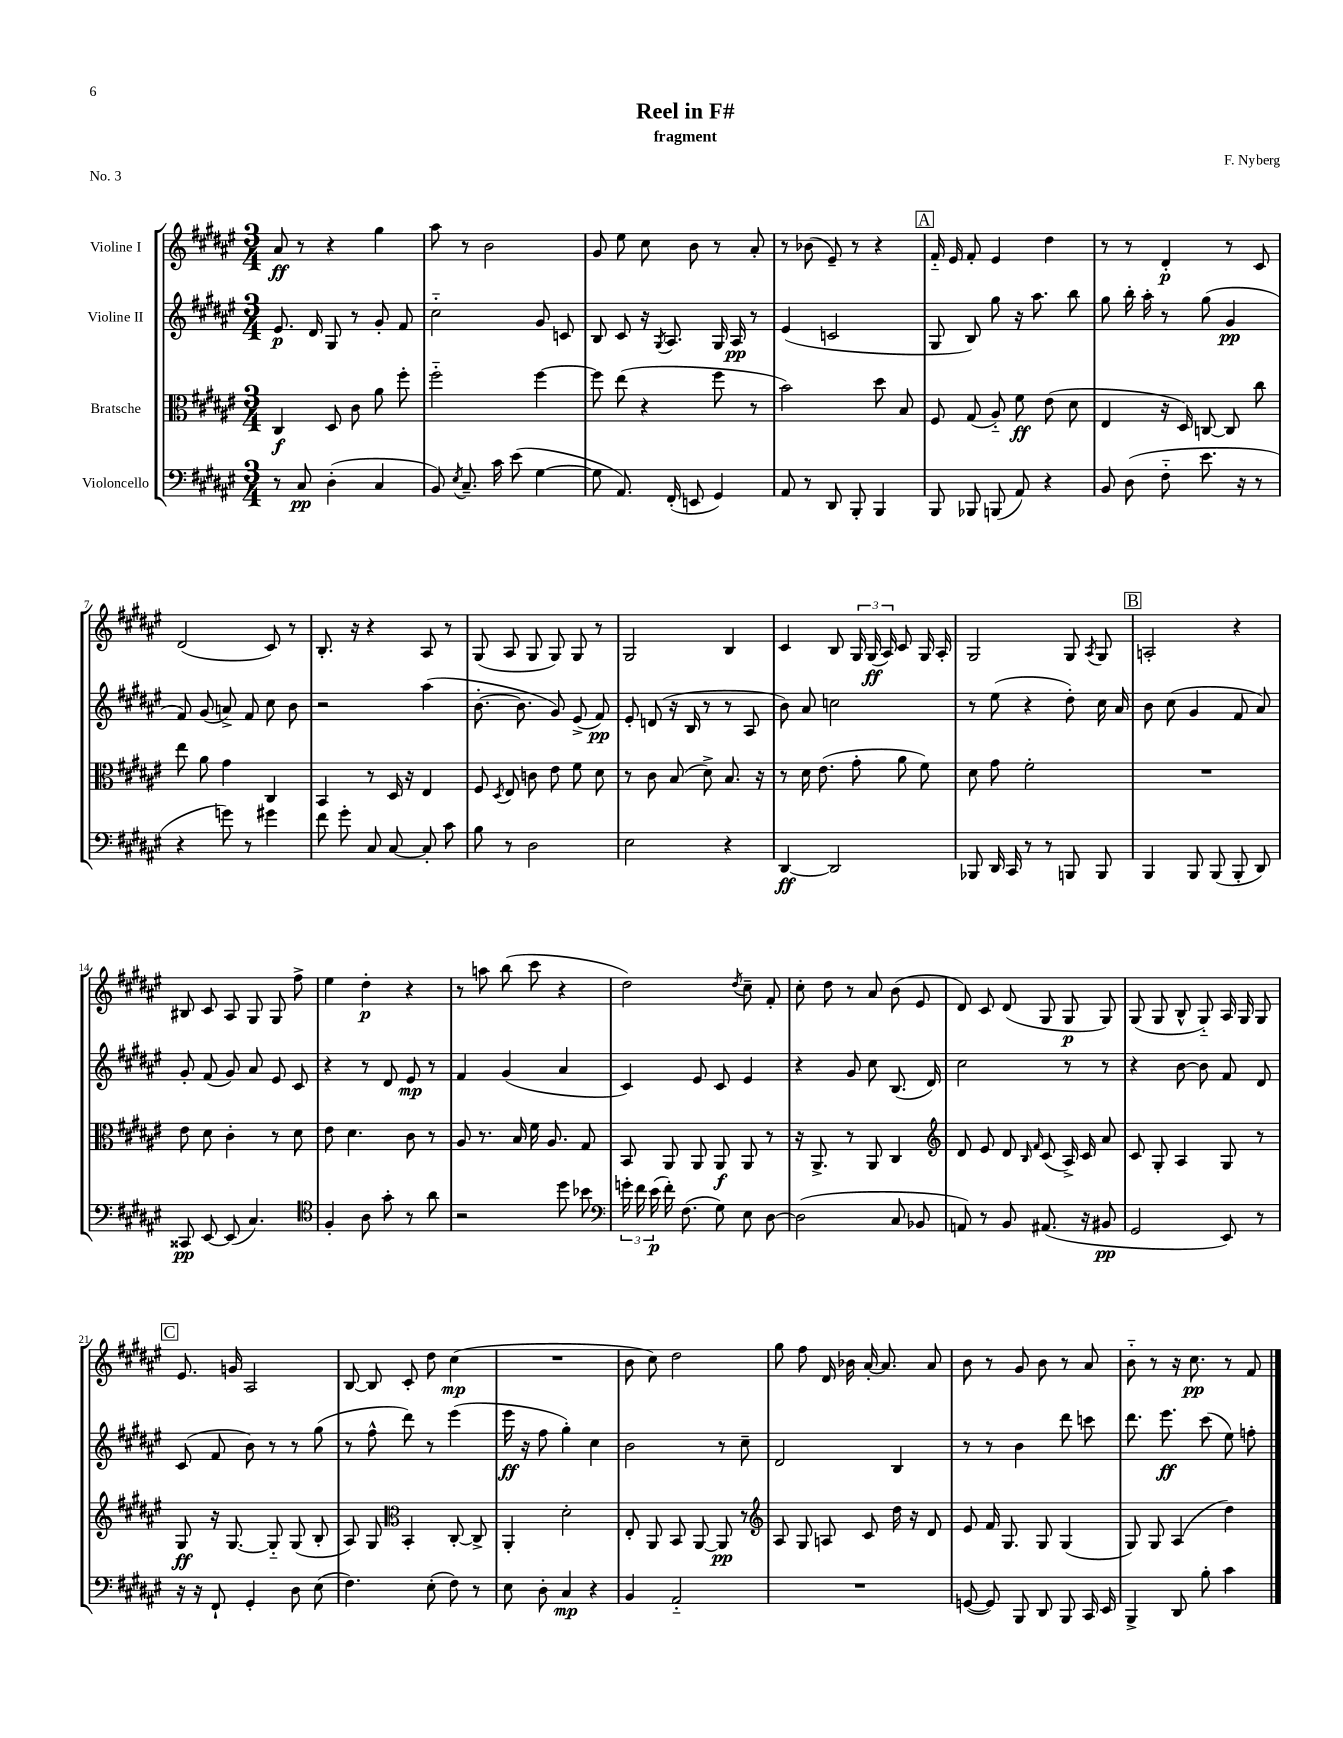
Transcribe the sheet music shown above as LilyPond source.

\header { title = "Reel in F#" composer = "F. Nyberg" subtitle = "fragment" piece = "No. 3" }
<<
\new StaffGroup <<
\new Staff = "s0" \with { instrumentName = "Violine I" } {
    \clef treble \key fis \major \numericTimeSignature \time 3/4
    \autoBeamOff ais'8\ff r8 r4 gis''4 |
    ais''8 r8 b'2 |
    gis'8 eis''8 cis''8 b'8 r8 ais'8-. |
    r8 bes'8( eis'8--) r8 r4 |
    \mark \markup { \box "A" } fis'16-_ eis'16 fis'8-. eis'4 dis''4 |
    r8 r8 dis'4-.\p r8 cis'8 |
    dis'2( cis'8) r8 |
    b8.-. r16 r4 ais8 r8 |
    gis8( ais8 gis8 gis8) gis8 r8 |
    gis2 b4 |
    cis'4 b8 \tuplet 3/2 { gis16 gis16\ff( ais16) } cis'8 gis16 ais16-. |
    gis2 gis8 \acciaccatura { ais8 } gis8 |
    \mark \markup { \box "B" } a2-. r4 |
    bis8 cis'8 ais8 gis8 gis8 fis''8-> |
    eis''4 dis''4-.\p r4 |
    r8 a''8 b''8( cis'''8 r4 |
    dis''2) \acciaccatura { dis''8 } cis''8-- fis'8-. |
    cis''8-. dis''8 r8 ais'8 b'8( eis'8 |
    dis'8) cis'8 dis'8( gis8 gis8\p gis8) |
    gis8( gis8 b8-^ gis8-_) ais16 gis16 gis8 |
    \mark \markup { \box "C" } eis'8. g'16 ais2 |
    b8~ b8 cis'8-. dis''8 cis''4\mp( |
    R2. |
    b'8 cis''8) dis''2 |
    gis''8 fis''8 dis'16 bes'16 ais'16~-. ais'8. ais'8 |
    b'8 r8 gis'8 b'8 r8 ais'8 |
    b'8-_ r8 r16 cis''8.\pp r8 fis'8 \bar "|." |
}
\new Staff = "s1" \with { instrumentName = "Violine II" } {
    \clef treble \key fis \major \numericTimeSignature \time 3/4
    \autoBeamOff eis'8.\p dis'16 gis8 r8 gis'8-. fis'8 |
    cis''2-_ gis'8 c'8 |
    b8 cis'8 r16 \acciaccatura { gis8 } ais8. gis16 ais16\pp r8 |
    eis'4( c'2 |
    \mark \markup { \box "A" } gis8 b8) gis''8 r16 ais''8. b''8 |
    gis''8 b''16-. ais''16-. r8 gis''8( gis'4\pp |
    fis'8) gis'8( a'8->) fis'8 cis''8 b'8 |
    r2 ais''4( |
    b'8.~-. b'8. gis'8) eis'8->( fis'8\pp) |
    eis'8-. d'8( r16 b16 r8 r8 ais8 |
    b'8) ais'8 c''2 |
    r8 eis''8( r4 dis''8-.) cis''16 ais'16 |
    \mark \markup { \box "B" } b'8 cis''8( gis'4 fis'8 ais'8) |
    gis'8-. fis'8( gis'8) ais'8 eis'8 cis'8 |
    r4 r8 dis'8 eis'8\mp r8 |
    fis'4 gis'4( ais'4 |
    cis'4) eis'8 cis'8 eis'4 |
    r4 gis'8 cis''8 b8.( dis'16) |
    cis''2 r8 r8 |
    r4 b'8~ b'8 fis'8 dis'8 |
    \mark \markup { \box "C" } cis'8( fis'8 b'8) r8 r8 gis''8( |
    r8 fis''8-^ dis'''8) r8 eis'''4( |
    eis'''16\ff r16 fis''8 gis''4-.) cis''4 |
    b'2 r8 cis''8-- |
    dis'2 b4 |
    r8 r8 b'4 dis'''8 c'''8 |
    dis'''8. eis'''8.\ff cis'''8( eis''8) f''8-. \bar "|." |
}
\new Staff = "s2" \with { instrumentName = "Bratsche" } {
    \clef alto \key fis \major \numericTimeSignature \time 3/4
    \autoBeamOff cis4\f dis8 cis'8 ais'8 fis''8-. |
    fis''2-_ fis''4~ |
    fis''8 eis''8( r4 fis''8 r8 |
    b'2) dis''8 b8 |
    \mark \markup { \box "A" } fis8 gis8( ais8-_) fis'8\ff eis'8( dis'8 |
    eis4 r16 dis16) c8~ c8 cis''8 |
    eis''8 ais'8 gis'4 cis4 |
    b,4 r8 dis16 r16 eis4 |
    fis8 \acciaccatura { dis8 } eis8 c'8 eis'8 fis'8 dis'8 |
    r8 cis'8 b8( dis'8->) b8. r16 |
    r8 dis'16 eis'8.( gis'8-. ais'8 fis'8) |
    dis'8 gis'8 fis'2-. |
    \mark \markup { \box "B" } R2. |
    eis'8 dis'8 cis'4-. r8 dis'8 |
    eis'8 dis'4. cis'8 r8 |
    ais8 r8. b16 fis'16 ais8. gis8 |
    b,8 ais,8 ais,8 ais,8\f ais,8 r8 |
    r16 ais,8.-> r8 ais,8 cis4 |
    \clef treble dis'8 eis'8 dis'8 \grace { b16 fis'16 } cis'8( ais16->) cis'16 ais'8 |
    cis'8 gis8-. ais4 gis8 r8 |
    \mark \markup { \box "C" } gis8\ff r16 gis8.~ gis8-_ gis8( b8-. |
    ais8) gis8 \clef alto b,4-. cis8~-. cis8-> |
    ais,4-. dis'2-. |
    eis8-. ais,8 b,8 ais,8~ ais,8\pp r8 |
    \clef treble ais8 gis8 a8 cis'8 dis''16 r16 dis'8 |
    eis'8 fis'16 gis8. gis8 gis4( |
    gis8) gis8 ais4( dis''4) \bar "|." |
}
\new Staff = "s3" \with { instrumentName = "Violoncello" } {
    \clef bass \key fis \major \numericTimeSignature \time 3/4
    \autoBeamOff r8 cis8\pp dis4-.( cis4 |
    b,8) \acciaccatura { eis8 } cis8.-- cis'16 eis'8( gis4~ |
    gis8 ais,8.) fis,16-.( e,8 gis,4) |
    ais,8 r8 dis,8 b,,8-. b,,4 |
    \mark \markup { \box "A" } b,,8 bes,,8 b,,8( ais,8) r4 |
    b,8 dis8( fis8-_ eis'8. r16 r8 |
    r4 g'8) r8 gis'4 |
    fis'8 gis'8-. cis8 cis8~ cis8-. cis'8 |
    b8 r8 dis2 |
    eis2 r4 |
    dis,4~\ff dis,2 |
    bes,,8 dis,16 cis,16 r8 r8 b,,8 b,,8 |
    \mark \markup { \box "B" } b,,4 b,,8 b,,8( b,,8-. dis,8) |
    cisis,8\pp eis,8~ eis,8( cis4.) |
    \clef tenor fis4-. ais8 gis'8-. r8 ais'8 |
    r2 dis''8 bes'8 |
    \clef bass \tuplet 3/2 { g'16-. fis'16 eis'16\p( } fis'16-.) fis8.( gis8) eis8 dis8~ |
    dis2( cis8 bes,8 |
    a,8) r8 b,8 ais,8.( r16 bis,8\pp |
    gis,2 eis,8) r8 |
    \mark \markup { \box "C" } r16 r16 fis,8-! gis,4-. dis8 eis8( |
    fis4.) eis8-.( fis8) r8 |
    eis8 dis8-. cis4\mp r4 |
    b,4 ais,2-_ |
    R2. |
    g,8~( g,8) b,,8 dis,8 b,,8 cis,16 eis,16 |
    b,,4-> dis,8 b8-. cis'4 \bar "|." |
}
>>
>>
